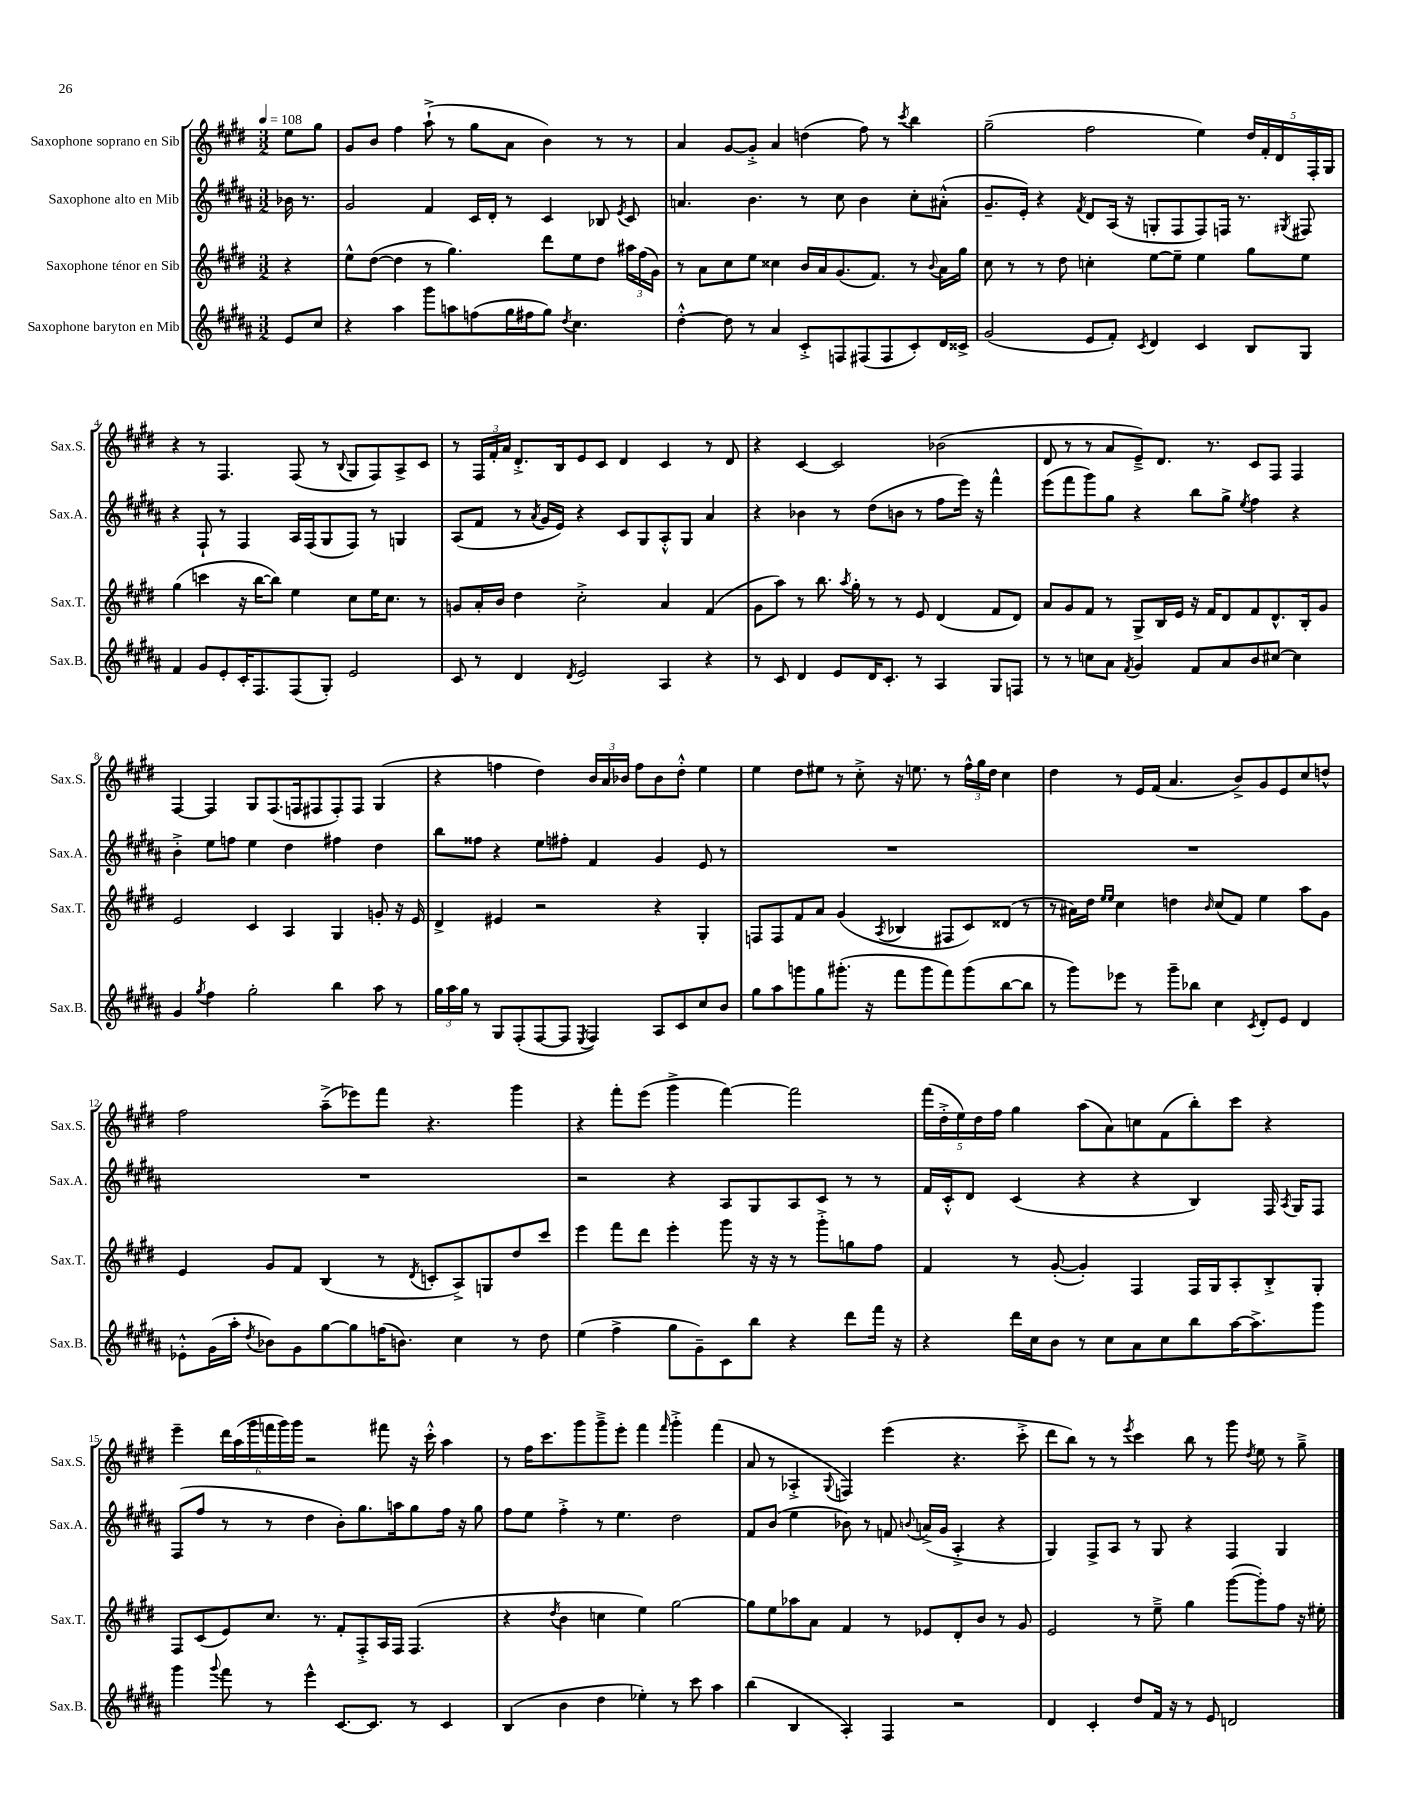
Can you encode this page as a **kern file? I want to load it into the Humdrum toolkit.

**kern	**kern	**kern	**kern
*part4	*part3	*part2	*part1
*staff4	*staff3	*staff2	*staff1
*I"Saxophone baryton en Mib	*I"Saxophone ténor en Sib	*I"Saxophone alto en Mib	*I"Saxophone soprano en Sib
*I'Sax.B.	*I'Sax.T.	*I'Sax.A.	*I'Sax.S.
*clefG2	*clefG2	*clefG2	*clefG2
*k[f#c#g#d#a#]	*k[f#c#g#d#]	*k[f#c#g#d#a#]	*k[f#c#g#d#]
*M3/2	*M3/2	*M3/2	*M3/2
*MM108	*MM108	*MM108	*MM108
=	=	=	=
8e/L	4r	16b-X\	8ee\L
.	.	8.r	.
8cc#/J	.	.	8gg#\J
=1	=1	=1	=1
4r	8ee^^\L	2g#/	8g#/L
.	([8dd#\J	.	8b/J
4aa#\	4dd#\]	.	4ff#\
8ggg#\L	8r	4f#/	(8aa`^\
8aan\	4.gg#\)	.	8r
(8ffn\	.	16c#/LL	8gg#\L
.	.	16d#'/JJ	.
16gg#\L	.	8r	8a\J
16ff#X\J	.	.	.
8gg#\J)	8ddd#\L	4c#/	4b\)
8qdd#/	.	.	.
4.cc#\	8ee\	.	.
.	8dd#\J	8B-X/	8r
.	.	8qe/	.
.	24aa#X\LL	8c#/	8r
.	(24ff#\	.	.
.	24g#\JJ)	.	.
=2	=2	=2	=2
[4dd#'^^\	8r	4.an/	4a/
.	8a\L	.	.
8dd#\]	8cc#\	.	[8g#/L
8r	8ee\J	4.b\	8g#'^/J]
4a#/	4cc##X\	.	4a/
8c#'^/L	16b/LL	8r	(4ddn\
.	16a/J	.	.
8Fn/	(8.g#/	8cc#\	.
(8F#X/	.	4b\	8ff#\)
.	8.f#/J)	.	.
8F#/	.	.	8r
.	.	.	8qccc#/
8c#'/)	8r	8cc#'\L	4bb\
.	8qqb/	.	.
16d#/L	16a\LL	(8a#X'^^\J	.
16c##X^/JJ	16gg#\JJ	.	.
=3	=3	=3	=3
(2g#/	8cc#\	8.g#~/L	(2gg#~\
.	8r	.	.
.	.	16e'/Jk)	.
.	8r	4r	.
.	8dd#\	.	.
.	.	8qf#/	.
8e/L	4ccn'\	8d#/L	2ff#\
8f#'/J)	.	(16A#/Jk	.
.	.	16r	.
8qc#/	.	.	.
4d#/	[8ee\L	8Gn'/L	.
.	8ee~\J]	8F#/	.
4c#/	4ee\	8F#/)	4ee\)
.	.	16Fn/Jk	.
.	.	8.r	.
8B/L	8gg#\L	.	20dd#/LL
.	.	.	20f#'/
.	.	.	20d#/
.	.	8qG#X/	.
8G#/J	8ee\J	8F#X/	.
.	.	.	20F#'/
.	.	.	20G#/JJ
!!LO:LB:g=z
=4	=4	=4	=4
4f#/	(4gg#\	4r	4r
8g#/L	4cccn\	8F#`/	8r
8e'/	.	8r	4.F#/
16c#'/K	16r	4F#/	.
8.F#/	[16bb\KL	.	.
.	8bb\J])	.	.
(8F#/	4ee\	16A#/LL	(8F#/
.	.	(16F#/J	.
8G#'/J)	.	8G#/	8r
.	.	.	8qqB/
2e/	8cc#\L	8F#/J)	8G#/L
.	16ee\K	8r	8F#/)
.	8.cc#\J	.	.
.	.	4Gn/	8A^/
.	8r	.	8c#/J
=5	=5	=5	=5
8c#/	8gn/L	(8A#/L	8r
8r	16a'/L	8f#/J	24F#/LL
.	.	.	24f#'/
.	16b/JJ	.	.
.	.	.	24a/JJ
4d#/	4dd#\	8r	8.d#'^/L
.	.	8qa#/	.
.	.	16g#/LL	.
.	.	16e/JJ)	16B/k
8qd#/	.	.	.
2e/	2cc#'^\	4r	8e/
.	.	.	8c#/J
.	.	8c#/L	4d#/
.	.	8G#/	.
4A#/	4a/	8A#'^^/	4c#/
.	.	8G#/J	.
4r	(4f#/	4a#/	8r
.	.	.	8d#/
=6	=6	=6	=6
8r	8g#\L	4r	4r
8c#/	8aa\J)	.	.
4d#/	8r	4b-X\	[4c#/
.	8.bb\	.	.
8e/L	.	8r	2c#/]
.	8qaa/	.	.
.	16gg#'\	.	.
16d#/K	8r	(8dd#\L	.
8.c#'/J	.	.	.
.	8r	8bn\J	.
8r	8e/	8r	.
4A#/	(4d#/	8ff#\L	(2b-X\
.	.	16eee\Jk)	.
.	.	16r	.
8G#/L	8f#/L	4fff#^^\	.
8Fn/J	8d#/J)	.	.
=7	=7	=7	=7
8r	8a/L	(8eee\L	8d#/
8r	8g#/	8fff#\	8r
8ccn\L	8f#/J	8ggg#\)	8r
8a#\J	8r	8gg#\J	8a/L
8qf#/	.	.	.
4g#/	8G#^/L	4r	8e~^/)
.	16B/L	.	8.d#/J
.	16e/JJ	.	.
8f#/L	16r	8bb\L	.
.	16f#/KL	.	8.r
8a#/	8d#/	8gg#^\J	.
.	.	8qee/	.
8b/	8f#/	4ff#\	8c#/L
[8cc#X/J	8.d#^^/	.	8F#/J
4cc#\]	.	4r	4F#/
.	16B'/k	.	.
.	8g#/J	.	.
!!LO:LB:g=z
=8	=8	=8	=8
4g#/	2e/	4b'^\	[4F#/
8qgg#/	.	.	.
4ff#\	.	8ee\L	4F#/]
.	.	8ffn\J	.
2gg#'\	4c#/	4ee\	8G#/L
.	.	.	(8.F#/
.	4A/	4dd#\	.
.	.	.	16Fn/k
.	.	.	8F#X/
4bb\	4G#/	4ff#X\	8F#'/)
.	.	.	8F#/J
8aa#\	8gn'/	4dd#\	(4G#/
8r	16r	.	.
.	16e/	.	.
=9	=9	=9	=9
24gg#\LL	4d#^/	8bb\L	4r
24aa#\	.	.	.
24gg#\JJ	.	.	.
8r	.	8ff##X\J	.
8G#/L	4e#X/	4r	4ffn\
(8F#'/	.	.	.
[8F#/	2r	8ee\L	4dd#\)
8F#/J]	.	8ff#X'\J	.
8qE/	.	.	.
4F#/)	.	4f#/	24b/LL
.	.	.	24a/
.	.	.	24b-X/JJ
.	.	.	8ff\L
8A#/L	4r	4g#/	8b-\
8c#/	.	.	8dd#'^^\J
8cc#/	4G#'/	8e/	4ee\
8b/J	.	8r	.
=10	=10	=10	=10
8gg#\L	8Fn/L	1.r	4ee\
8aa#\	8F/	.	.
8gggn\	8f#/	.	8dd#\L
8gg#\	8a/J	.	8ee#X\J
(8.ggg#X'\J	(4g#/	.	8r
.	.	.	8cc#'^\
16r	.	.	.
.	8qA/	.	.
8fff#\L	4B-X/	.	16r
.	.	.	8.een\
8ggg#\	.	.	.
8fff#\)	8F#X/L	.	8r
(8ggg#\	8c#/)	.	24ff#^^\LL
.	.	.	24gg#\
.	.	.	24dd#\JJ
[8bb\	(8d##X/J	.	4cc#\
8bb\J]	8r	.	.
=11	=11	=11	=11
8r	8r	1.r	4dd#\
8ggg#\L)	16a#X\LL)	.	.
.	16dd#\JJ	.	.
.	16qqee/LL	.	.
.	16qqee/JJ	.	.
8eee-X\J	4cc#\	.	8r
8r	.	.	16e/LL
.	.	.	(16f#/JJ
8ggg#~\L	4ddn\	.	4.a/
8bb-X\J	.	.	.
.	16qqb/	.	.
4cc#\	(8cc#/L	.	.
.	8f#/J)	.	8b^/L)
8qc#/	.	.	.
8d#'/L	4ee\	.	8g#/
8e/J	.	.	8e/
4d#/	8aa\L	.	8cc#/
.	8g#\J	.	8ddn^^/J
!!LO:LB:g=z
=12	=12	=12	=12
8e-X'^^\L	4e/	1.r	2ff#\
(16g#\L	.	.	.
16aa#'\JJ	.	.	.
8qdd#/	.	.	.
8b-X\L)	8g#/L	.	.
8g#\	8f#/J	.	.
[8gg#\	(4B/	.	(8aa~^\L
8gg#\]	.	.	8eee-X\)
(16ffn\K	8r	.	8fff#\J
8.bn\J)	.	.	.
.	8qd#/	.	.
.	8cn'/L	.	4.r
4cc#\	8A^/)	.	.
.	8Gn/	.	.
8r	8dd#/	.	4ggg#\
8dd#\	8ccc#/J	.	.
=13	=13	=13	=13
(4ee\	4eee\	2r	4r
4ff#^\	8fff#\L	.	8fff#'\L
.	8ddd#\J	.	(8eee\J
8gg#\L	4eee'\	4r	4ggg#^\
8g#~\)	.	.	.
8c#\	8ggg#\	8A#/L	[4fff#\)
8bb\J	16r	8G#/	.
.	16r	.	.
4r	8r	8A#/	2fff#\]
.	8ggg#'^\L	8c#/J	.
8ddd#\L	8ggn\	8r	.
16fff#\Jk	8ff#\J	8r	.
16r	.	.	.
=14	=14	=14	=14
4r	4f#/	16f#/LL	(20fff#\LL
.	.	.	20dd#'^\
.	.	16c#'^^/J	.
.	.	.	20ee\)
.	.	8d#/J	.
.	.	.	20dd#\
.	.	.	20ff#\JJ
16ddd#\LL	8r	(4c#/	4gg#\
16cc#\J	.	.	.
8b\J	([8g#'/	.	.
8r	4g#'/])	4r	(8aa\L
8cc#\L	.	.	8a\)
8a#\	4F#/	4r	8ccn\
8cc#\	.	.	(8f#\
8bb\	16F#/LL	4B/)	8bb'\)
.	16G#/J	.	.
[16aa#\K	8A'/	.	8ccc#\J
8.aa#^\]	.	.	.
.	8B'^/	16F#/	4r
.	.	8qA#/	.
.	.	16G#/KL	.
8ggg#\J	8G#'/J	8F#/J	.
!!LO:LB:g=z
=15	=15	=15	=15
4ggg#\	8F#/L	(8F#/L	4eee~\
.	(8c#/	8ff#/J	.
8qqggg#/	.	.	.
8fff#\	8e/)	8r	24ddd#\LL
.	.	.	(24aa\
.	.	.	24ggg#\
8r	8.cc#/J	8r	24fffn\
.	.	.	24ggg#\)
.	.	.	24ggg#\JJ
4eee^^\	.	4dd#\	2r
.	8.r	.	.
[8.c#/L	8f#'/L	8b'\L)	.
.	8F#'^/	8.gg#\	.
8.c#/J]	.	.	.
.	16A/L	.	8fff#X\
.	16F#/JJ	16aan\k	.
8r	(4.F#/	8gg#\	16r
.	.	.	16ccc#'^^\
4c#/	.	16ff#\Jk	4aa\
.	.	16r	.
.	.	8gg#\	.
=16	=16	=16	=16
(4B/	4r	8ff#\L	8r
.	.	8ee\J	16ff#\KL
.	.	.	8.ccc#\
.	8qdd#/	.	.
4b\	4b\	4ff#'^\	.
.	.	.	8ggg#\
4dd#\	4ccn\	8r	8ggg#~^\
.	.	4.ee\	8eee'\J
4ee-X'\)	4ee\)	.	4fff#\
.	.	.	16qqfff#/
8r	[2gg#\	2dd#\	4ggg#'^\
8ccc#\	.	.	.
4aa#\	.	.	(4fff#\
=17	=17	=17	=17
(4bb\	8gg#\L]	8f#/L	8a/
.	8ee\	(8b/J	8r
4B/	8aa-X\	4ee\	4A-X'^/
.	8a\J	.	.
.	.	.	8qqG#/
4A#'/)	4f#/	8b-X\)	4Fn/)
.	.	8r	.
4F#/	8r	8fn/	(4eee\
.	.	8qqbn/	.
.	8e-X/L	(16an^/LL	.
.	.	16g#/JJ	.
2r	8d#'/	4A#'^/	4.r
.	8b/J	.	.
.	8r	4r	.
.	8g#/	.	8ccc#'^\
=18	=18	=18	=18
4d#/	2e/	4G#/)	8ddd#\L
.	.	.	8bb\J)
4c#'/	.	8F#^/L	8r
.	.	8A#/J	8r
.	.	.	8qeee/
8dd#/L	8r	8r	4ccc#\
16f#/Jk	8ee~^\	8G#/	.
16r	.	.	.
8r	4gg#\	4r	8bb\
8e/	.	.	8r
2dn/	([8ggg#\L	4F#/	8ggg#\
.	.	.	8qdd#/
.	8ggg#'\])	.	8ee\
.	8ff#\J	4G#/	8r
.	16r	.	8gg#~^\
.	16ee#X'\	.	.
==	==	==	==
*-	*-	*-	*-
